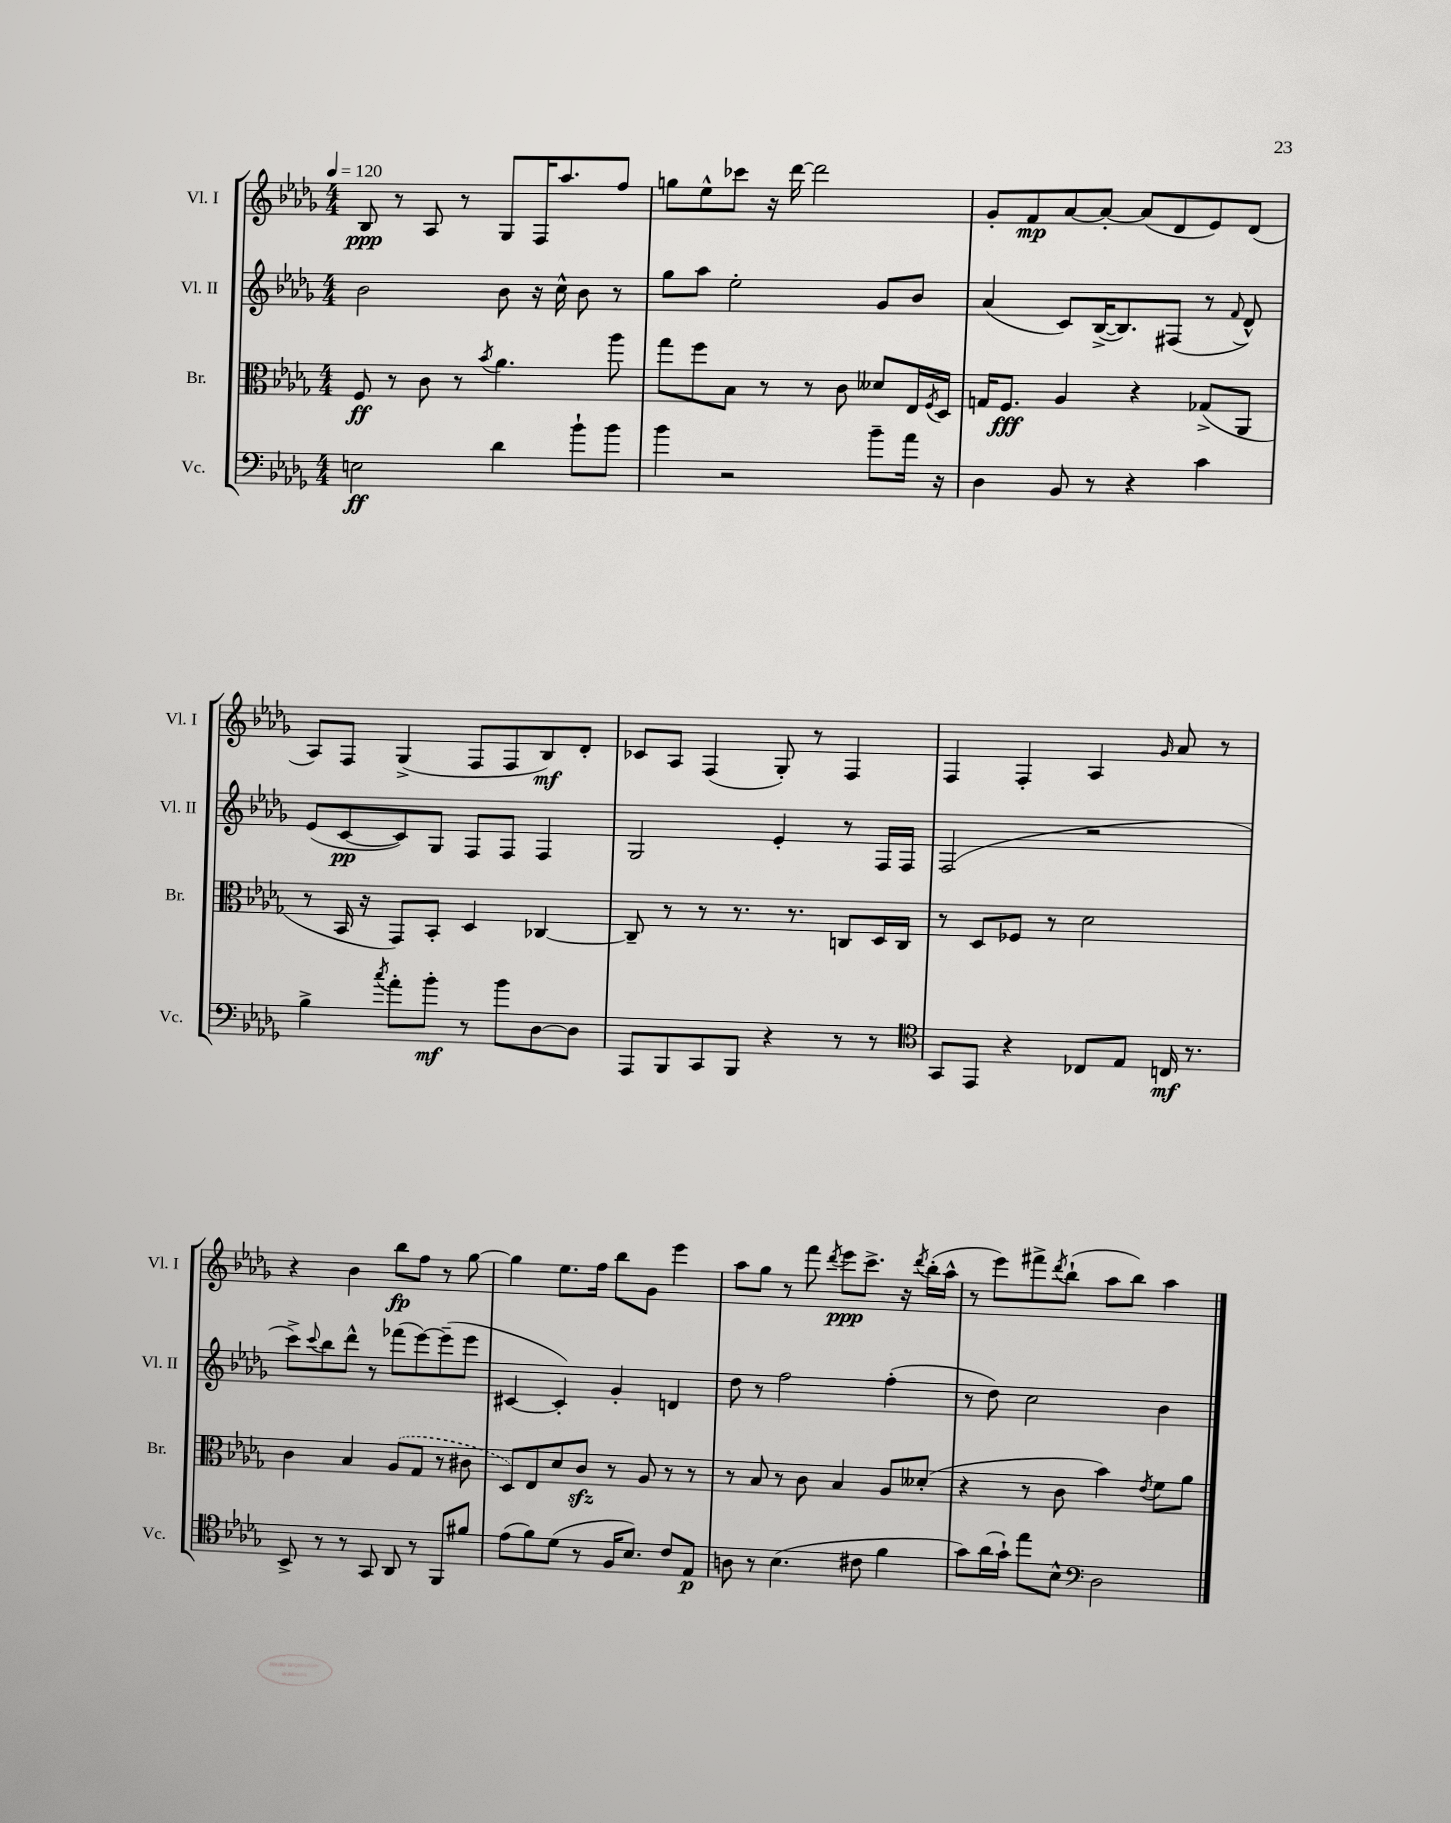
<<
\new StaffGroup <<
\new Staff = "s0" \with { instrumentName = "Vl. I" shortInstrumentName = "Vl. I" } {
    \clef treble \key des \major \numericTimeSignature \time 4/4 \tempo 4 = 120
    bes8\ppp r8 aes8 r8 ges8 f16 aes''8. f''8 |
    g''8 ees''8-^ ces'''8 r16 des'''16~ des'''2 |
    ges'8-. f'8\mp aes'8~ aes'8~-. aes'8( des'8 ees'8) des'8( |
    aes8) f8 ges4->( f8 f8 bes8\mf) des'8-. |
    ces'8 aes8 f4( ges8-.) r8 f4 |
    f4 f4-. aes4 \grace { ges'16 } aes'8 r8 |
    r4 bes'4 bes''8\fp f''8 r8 ges''8~ |
    ges''4 ees''8. f''16 bes''8 ges'8 ees'''4 |
    aes''8 ges''8 r8 f'''8 \acciaccatura { des'''8 } ees'''8\ppp c'''8.-> r16 \acciaccatura { des'''8 } bes''16-.( aes''16-^ |
    r8 ees'''8) fis'''8-> \acciaccatura { des'''8 } bes''8-!( aes''8 bes''8) aes''4 \bar "|." |
}
\new Staff = "s1" \with { instrumentName = "Vl. II" shortInstrumentName = "Vl. II" } {
    \clef treble \key des \major \numericTimeSignature \time 4/4
    bes'2 bes'8 r16 c''16-^ bes'8 r8 |
    ges''8 aes''8 ees''2-. ges'8 bes'8 |
    aes'4( c'8) bes16~->( bes8.) fis8( r8 \appoggiatura { f'8 } des'8-^) |
    ees'8( c'8~\pp c'8) ges8 f8 f8 f4 |
    ges2 ees'4-. r8 f16 f16 |
    f2( r2 |
    c'''8->) \appoggiatura { c'''8 } bes''8 des'''8-^ r8 fes'''8( ees'''8~) ees'''8--( ees'''8 |
    cis'4~ cis'4-.) ges'4-. d'4 |
    des''8 r8 f''2 f''4-.( |
    r8 des''8) c''2 bes'4 \bar "|." |
}
\new Staff = "s2" \with { instrumentName = "Br." shortInstrumentName = "Br." } {
    \clef alto \key des \major \numericTimeSignature \time 4/4
    f8\ff r8 c'8 r8 \acciaccatura { bes'8 } aes'4. aes''8 |
    ges''8 f''8 bes8 r8 r8 c'8 deses'8 ees16 \acciaccatura { f8 } des16 |
    g16 f8.\fff aes4 r4 ges8->( aes,8 |
    r8 bes,16 r16 ges,8) bes,8-. des4 ces4~ |
    ces8-- r8 r8 r8. r8. c8 des16 c16 |
    r8 des8 fes8 r8 des'2 |
    c'4 bes4 \once \slurDashed aes8( ges8 r8 cis'8 |
    des8) ees8 des'8 c'8\sfz r8 aes8 r8 r8 |
    r8 bes8 r8 c'8 bes4 aes8 deses'8-.( |
    r4 r8 c'8 bes'4) \acciaccatura { ees'8 } f'8 aes'8 \bar "|." |
}
\new Staff = "s3" \with { instrumentName = "Vc." shortInstrumentName = "Vc." } {
    \clef bass \key des \major \numericTimeSignature \time 4/4
    e2\ff des'4 bes'8-! bes'8 |
    bes'4 r2 bes'8-- aes'16 r16 |
    des4 bes,8 r8 r4 c'4 |
    bes4-> \acciaccatura { c''8 } aes'8-. bes'8-.\mf r8 bes'8 des8~ des8 |
    aes,,8 bes,,8 c,8 bes,,8 r4 r8 r8 |
    \clef tenor ges,8 ees,8 r4 ces8 ees8 c16\mf r8. |
    bes,8-> r8 r8 ges,8 aes,8 r8 f,8 fis'8 |
    ees'8( f'8) des'8( r8 f16 bes8.) c'8 ees8\p |
    a8 r8 bes4.( cis'8 f'4 |
    ges'8) aes'16( ges'16-!) ees''8 bes8-^ \clef bass des2 \bar "|." |
}
>>
>>
\layout { \context { \Score \remove "Bar_number_engraver" } }
